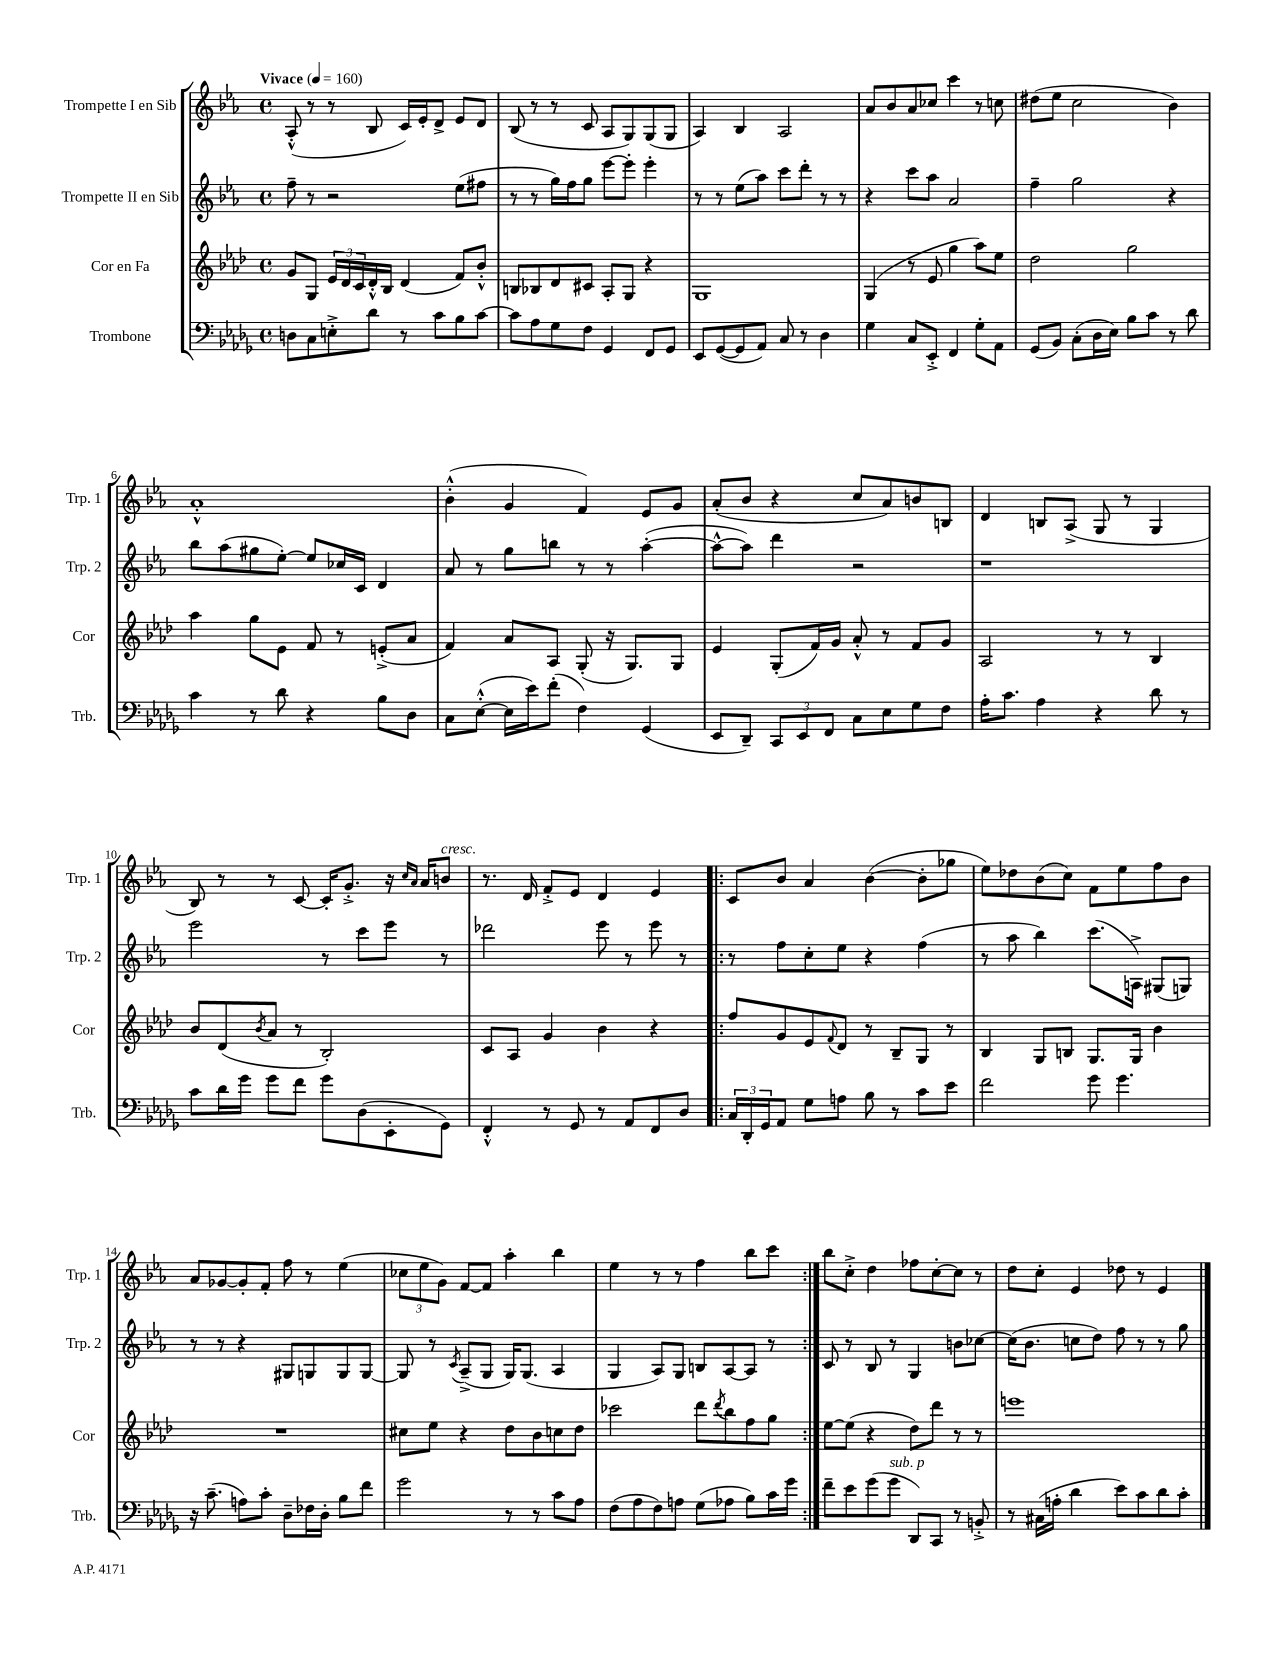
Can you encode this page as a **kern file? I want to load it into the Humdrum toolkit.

**kern	**kern	**kern	**kern
*staff4	*staff3	*staff2	*staff1
*clefF4	*clefG2	*clefG2	*clefG2
*k[b-e-a-d-g-]	*k[b-e-a-d-]	*k[b-e-a-]	*k[b-e-a-]
*M4/4	*M4/4	*M4/4	*M4/4
*met(c)	*met(c)	*met(c)	*met(c)
*MM160	*MM160	*MM160	*MM160
8D\L	8g/L	8ff~\	(8A-'^^/
8C\	8G/J	8r	8r
8E'^\	24e-/LL	2r	8r
.	24d-/	.	.
.	24c/	.	.
8d-\J	16d-'^^/	.	8B-/
.	16B-/JJ	.	.
8r	(4d-/	.	16c/LL)
.	.	.	16e-'/J
8c\L	.	.	8d^/J
8B-\	8f/L)	(8ee-\L	8e-/L
[8c\J	8b-'^^/J	8ff#\J	8d/J
=	=	=	=
8c\]L	8B/L	8r	(8B-/
8A-\	8B-/	8r	8r
8G-\	8d-/	16gg\LL)	8r
.	.	16ff\J	.
8F\J	8c#/J	8gg\J	8c/
4GG-/	8A-'/L	[8eee-\L	8A-/L
.	8G/J	8eee-'\]J	8G/)
8FF/L	4r	4eee-'\	(8G/
8GG-/J	.	.	8G/J
=	=	=	=
8EE-/L	1G	8r	4A-/)
([8GG-/	.	8r	.
8GG-/]	.	(8ee-\L	4B-/
8AA-/J)	.	8aa-\J)	.
8C/	.	8ccc\L	2A-/
8r	.	8ddd'\J	.
4D-\	.	8r	.
.	.	8r	.
=	=	=	=
4G-\	(4G/	4r	8a-/L
.	.	.	8b-/
8C/L	8r	8ccc\L	8a-/
8EE-'^/J	8e-/	8aa-\J	8cc-/J
4FF/	4gg\	2a-/	4ccc\
8G-'\L	8aa-\L)	.	8r
8AA-\J	8ee-\J	.	8cc\
=	=	=	=
(8GG-/L	2dd-\	4ff~\	(8dd#\L
8BB-/J)	.	.	8ee-\J
(8C'\L	.	2gg\	2cc\
16D-\L	.	.	.
16E-\JJ)	.	.	.
8B-\L	2gg\	.	.
8c\J	.	.	.
8r	.	4r	4b-\)
8d-\	.	.	.
=	=	=	=
4c\	4aa-\	8bb-\L	1a-'^^
.	.	(8aa-\	.
8r	8gg\L	8gg#\	.
8d-\	8e-\J	[8ee-'\J)	.
4r	8f/	8ee-/]L	.
.	8r	16cc-/L	.
.	.	16c/JJ	.
8B-\L	(8e'^/L	4d/	.
8D-\J	8a-/J	.	.
=	=	=	=
8C\L	4f/)	8a-/	(4b-'^^\
([8E-'^^\J	.	8r	.
16E-\]LL	8a-/L	8gg\L	4g/
16e-\J)	.	.	.
(8f'\J	8A-/J	8bb\J	.
4F\)	(8G'/	8r	4f/)
.	16r	8r	.
.	8.G/L)	.	.
(4GG-/	.	([4aa-'\	8e-/L
.	8G/J	.	8g/J
=	=	=	=
8EE-/L	4e-/	8aa-^^\_L	(8a-'/L
8DD-~/J)	.	8aa-\]J)	8b-/J
12CC/L	(8G'/L	4ddd\	4r
12EE-/	.	.	.
.	16f/L)	.	.
12FF/J	.	.	.
.	16g/JJ	.	.
8C\L	8a-'^^/	2r	8cc/L
8E-\	8r	.	8a-/)
8G-\	8f/L	.	8b/
8F\J	8g/J	.	8B/J
=	=	=	=
16A-'\LK	2A-/	1r	4d/
8.c\J	.	.	.
4A-\	.	.	8B/L
.	.	.	(8A-^/J
4r	8r	.	8G/
.	8r	.	8r
8d-\	4B-/	.	4G/
8r	.	.	.
=	=	=	=
8c\L	8b-/L	2eee-\	8B-/)
16d-\L	(8d-/	.	8r
16g-\JJ	.	.	.
.	8qb-/	.	.
8g-\L	8a-/J	.	8r
8f\J	8r	.	[8c/
8g-\L	2B-'/)	8r	16c'/]LK
.	.	.	8.g'^/J
(8D-\	.	8ccc\L	.
8EE-'\	.	8eee-\J	16r
.	.	.	16qqcc/LL
.	.	.	16qqa-/JJ
.	.	.	16a-/LK
8GG-\J)	.	8r	8b/J
=	=	=	=
4FF'^^/	8c/L	2ddd-\	8.r
.	8A-/J	.	.
.	.	.	16d/
8r	4g/	.	8f'^/L
8GG-/	.	.	8e-/J
8r	4b-\	8eee-\	4d/
8AA-/L	.	8r	.
8FF/	4r	8eee-\	4e-/
8D-/J	.	8r	.
=!|:	=!|:	=!|:	=!|:
24C/LL	8ff/L	8r	8c/L
24DD-'/	.	.	.
24GG-/J	.	.	.
8AA-/J	8g/	8ff\L	8b-/J
8G-\L	8e-/	8cc'\	4a-/
.	8qqf/	.	.
8A\J	8d-/J	8ee-\J	.
8B-\	8r	4r	([4b-\
8r	8B-~/L	.	.
8c\L	8G/J	(4ff\	8b-'\]L
8e-\J	8r	.	8gg-\J
=	=	=	=
2f\	4B-/	8r	8ee-\L)
.	.	8aa-\	8dd-\
.	8G/L	4bb-\)	(8b-\
.	8B/J	.	8cc\J)
8g-\	8.G/L	(8.ccc\L	8f\L
4.g-\	.	.	8ee-\
.	16G/Jk	16A^\Jk)	.
.	4b-\	(8G#/L	8ff\
.	.	8G/J)	8b-\J
=	=	=	=
16r	1r	8r	8a-/L
(8.c~\	.	.	.
.	.	8r	[8g-/
8A\L)	.	4r	8g-'/]
8c'\J	.	.	8f'/J
8D-~\L	.	8G#/L	8ff\
16F-\L	.	8G/	8r
16D-'\JJ	.	.	.
8B-\L	.	8G/	(4ee-\
8f\J	.	[8G/J	.
=	=	=	=
2g-\	8cc#\L	8G/]	12cc-\L
.	.	.	12ee-\
.	8ee-\J	8r	.
.	.	.	12g\J)
.	.	8qc/	.
.	4r	(8A-~^/L	[8f/L
.	.	8G/J	8f/]J
8r	8dd-\L	16G/LK)	4aa-'\
.	.	(8.G/J	.
8r	8b-\	.	.
8c\L	8cc\	4A-/	4bb-\
8A-\J	8dd-\J	.	.
=	=	=	=
(8F\L	2ccc-\	4G/	4ee-\
8A-\	.	.	.
8F\)	.	8A-/L)	8r
8A\J	.	8G/J	8r
(8G-\L	8ddd-\L	8B/L	4ff\
.	8qddd-/	.	.
8A-\J	8bb-\	[8A-/	.
8B-\L)	8ff\	8A-/]J	8bb-\L
16c\L	8gg\J	8r	8ccc\J
16g-\JJ	.	.	.
=:|!	=:|!	=:|!	=:|!
8f~\L	[8ee-\L	8c/	8bb-\L
8e-\	(8ee-\]J	8r	8cc'^\J
(8g-\	4r	8B-/	4dd\
8g-\J	.	8r	.
8DD-/L)	8dd-\L)	4G/	8ff-\L
8CC/J	8ddd-\J	.	[8cc'\
8r	8r	8b\L	8cc\]J
8BB'^/	8r	[8cc-\J	8r
=	=	=	=
8r	1eee	(16cc-\]LK	8dd\L
.	.	8.b-\J	.
(16C#\LL	.	.	8cc'\J
16A'\JJ	.	.	.
4d-\	.	8cc\L	4e-/
.	.	8dd\J)	.
8e-\L)	.	8ff\	8dd-\
8c\	.	8r	8r
8d-\	.	8r	4e-/
8c'\J	.	8gg\	.
==	==	==	==
*-	*-	*-	*-
